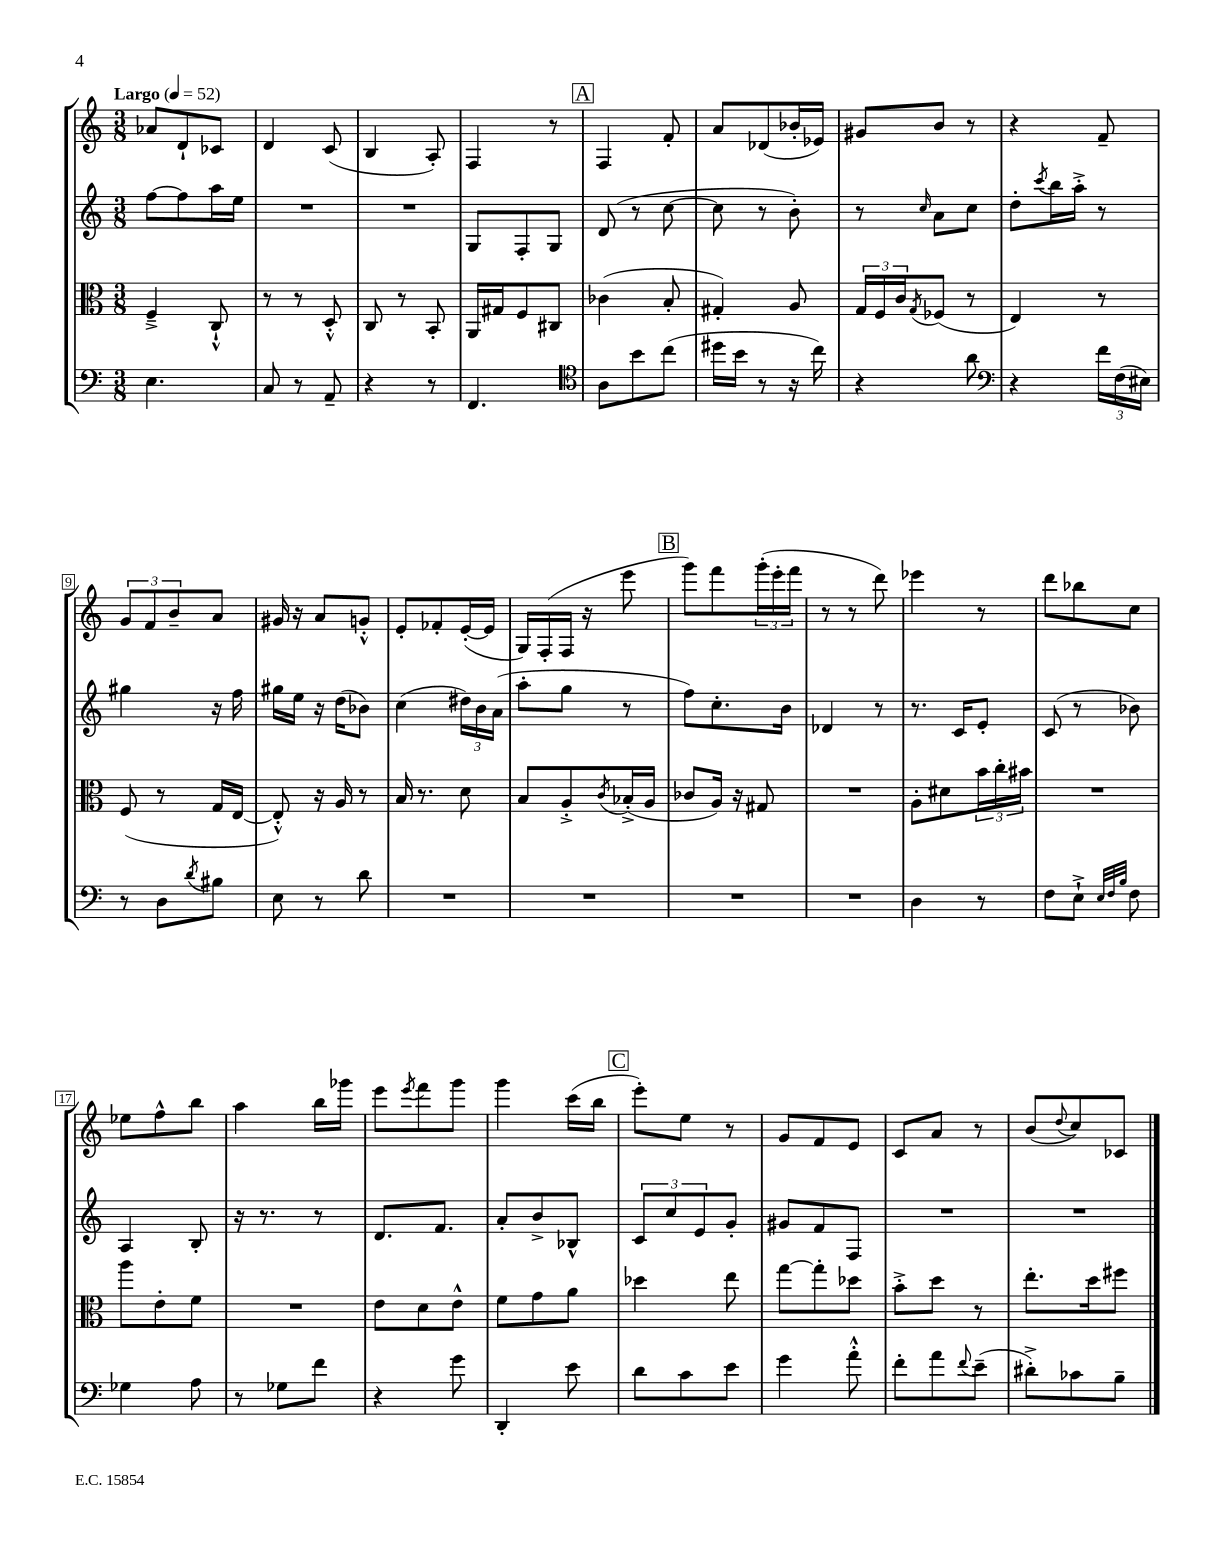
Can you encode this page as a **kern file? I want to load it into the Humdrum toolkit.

**kern	**kern	**kern	**kern
*staff4	*staff3	*staff2	*staff1
*clefF4	*clefC3	*clefG2	*clefG2
*k[]	*k[]	*k[]	*k[]
*M3/8	*M3/8	*M3/8	*M3/8
*MM52	*MM52	*MM52	*MM52
4.E\	4F~^/	[8ff\L	8a-/L
.	.	8ff\]	8d`/
.	8C`^^/	16aa\L	8c-/J
.	.	16ee\JJ	.
=	=	=	=
8C/	8r	4.r	4d/
8r	8r	.	.
8AA~/	8D'^^/	.	(8c/
=	=	=	=
4r	8C/	4.r	4B/
.	8r	.	.
8r	8BB'/	.	8A'/)
=	=	=	=
4.FF/	16AA/LL	8G/L	4F/
.	16G#/J	.	.
.	8F/	8F'/	.
.	8C#/J	8G/J	8r
=	=	=	=
*clefC4	*	*	*
8A\L	(4c-\	(8d/	4F/
8b\	.	8r	.
(8cc\J	8B'/	[8cc\	8f'/
=	=	=	=
16dd#\LL	4G#'/)	8cc\]	8a/L
16b\JJ	.	.	.
8r	.	8r	(8d-/
16r	8A/	8b'\)	16b-'/L
16cc\)	.	.	16e-/JJ)
=	=	=	=
4r	24G/LL	8r	8g#/L
.	24F/	.	.
.	24c/J	.	.
.	8qG/	16qqcc/	.
.	(8F-/J	8a\L	8b/J
8a\	8r	8cc\J	8r
=	=	=	=
*clefF4	*	*	*
4r	4E/)	8dd'\L	4r
.	.	8qccc/	.
.	.	16bb\L	.
.	.	16aa'^\JJ	.
24f\LL	8r	8r	8f~/
(24F\	.	.	.
24E#\JJ)	.	.	.
=	=	=	=
8r	(8F/	4gg#\	12g/L
.	.	.	12f/
8D\L	8r	.	.
.	.	.	12b~/
8qd/	.	.	.
8B#\J	16G/LL	16r	8a/J
.	[16E/JJ	16ff\	.
=	=	=	=
8E\	8E'^^/])	16gg#\LL	16g#/
.	.	16ee\JJ	16r
8r	16r	16r	8a/L
.	16A/	(16dd\LK	.
8d\	8r	8b-\J)	8g'^^/J
=	=	=	=
4.r	16B/	(4cc\	8e'/L
.	8.r	.	.
.	.	.	8f-'/
.	8d\	24dd#\LL)	([16e'/L
.	.	24b\	.
.	.	.	16e/]JJ
.	.	(24a\JJ	.
=	=	=	=
4.r	8B/L	8aa'\L	16G/LL)
.	.	.	(16F'/
.	8A'^/	8gg\J	16F/JJ
.	.	.	16r
.	8qc/	.	.
.	(16B-'^/L	8r	8eee\
.	16A/JJ	.	.
=	=	=	=
4.r	8c-/L	8ff\L)	8ggg\L)
.	16A/Jk)	8.cc'\	8fff\
.	16r	.	.
.	8G#/	.	(24ggg'\L
.	.	.	24eee'\
.	.	16b\Jk	.
.	.	.	24fff\JJ
=	=	=	=
4.r	4.r	4d-/	8r
.	.	.	8r
.	.	8r	8ddd\)
=	=	=	=
4D\	8A'\L	8.r	4eee-\
.	8d#\	.	.
.	.	16c/LK	.
8r	24b\L	8e'/J	8r
.	24cc'\	.	.
.	24b#\JJ	.	.
=	=	=	=
8F\L	4.r	(8c/	8ddd\L
8E`^\J	.	8r	8bb-\
32qqE/LLL	.	.	.
32qqF/	.	.	.
32qqB/JJJ	.	.	.
8F\	.	8b-\)	8cc\J
=	=	=	=
4G-\	8aa\L	4A/	8ee-\L
.	8e'\	.	8ff^^\
8A\	8f\J	8B'/	8bb\J
=	=	=	=
8r	4.r	16r	4aa\
.	.	8.r	.
8G-\L	.	.	.
8f\J	.	8r	16bb\LL
.	.	.	16ggg-\JJ
=	=	=	=
4r	8e\L	8.d/L	8eee\L
.	.	.	8qeee/
.	8d\	.	8fff\
.	.	8.f/J	.
8g\	8e^^\J	.	8ggg\J
=	=	=	=
4DD'/	8f\L	8a'/L	4ggg\
.	8g\	8b^/	.
8e\	8a\J	8B-^^/J	(16ccc\LL
.	.	.	16bb\JJ
=	=	=	=
8d\L	4dd-\	12c/L	8eee'\L)
.	.	12cc/	.
8c\	.	.	8ee\J
.	.	12e/	.
8e\J	8ee\	8g'/J	8r
=	=	=	=
4g\	[8gg\L	8g#/L	8g/L
.	8gg'\]	8f/	8f/
8a'^^\	8dd-\J	8F/J	8e/J
=	=	=	=
8f'\L	8b'^\L	4.r	8c/L
8a\	8dd\J	.	8a/J
8qqf/	.	.	.
(8e~\J	8r	.	8r
=	=	=	=
8d#'^\L)	8.ee'\L	4.r	(8b/L
.	.	.	8qqdd/
8c-\	.	.	8cc/)
.	16dd\k	.	.
8B~\J	8ff#\J	.	8c-/J
==	==	==	==
*-	*-	*-	*-
